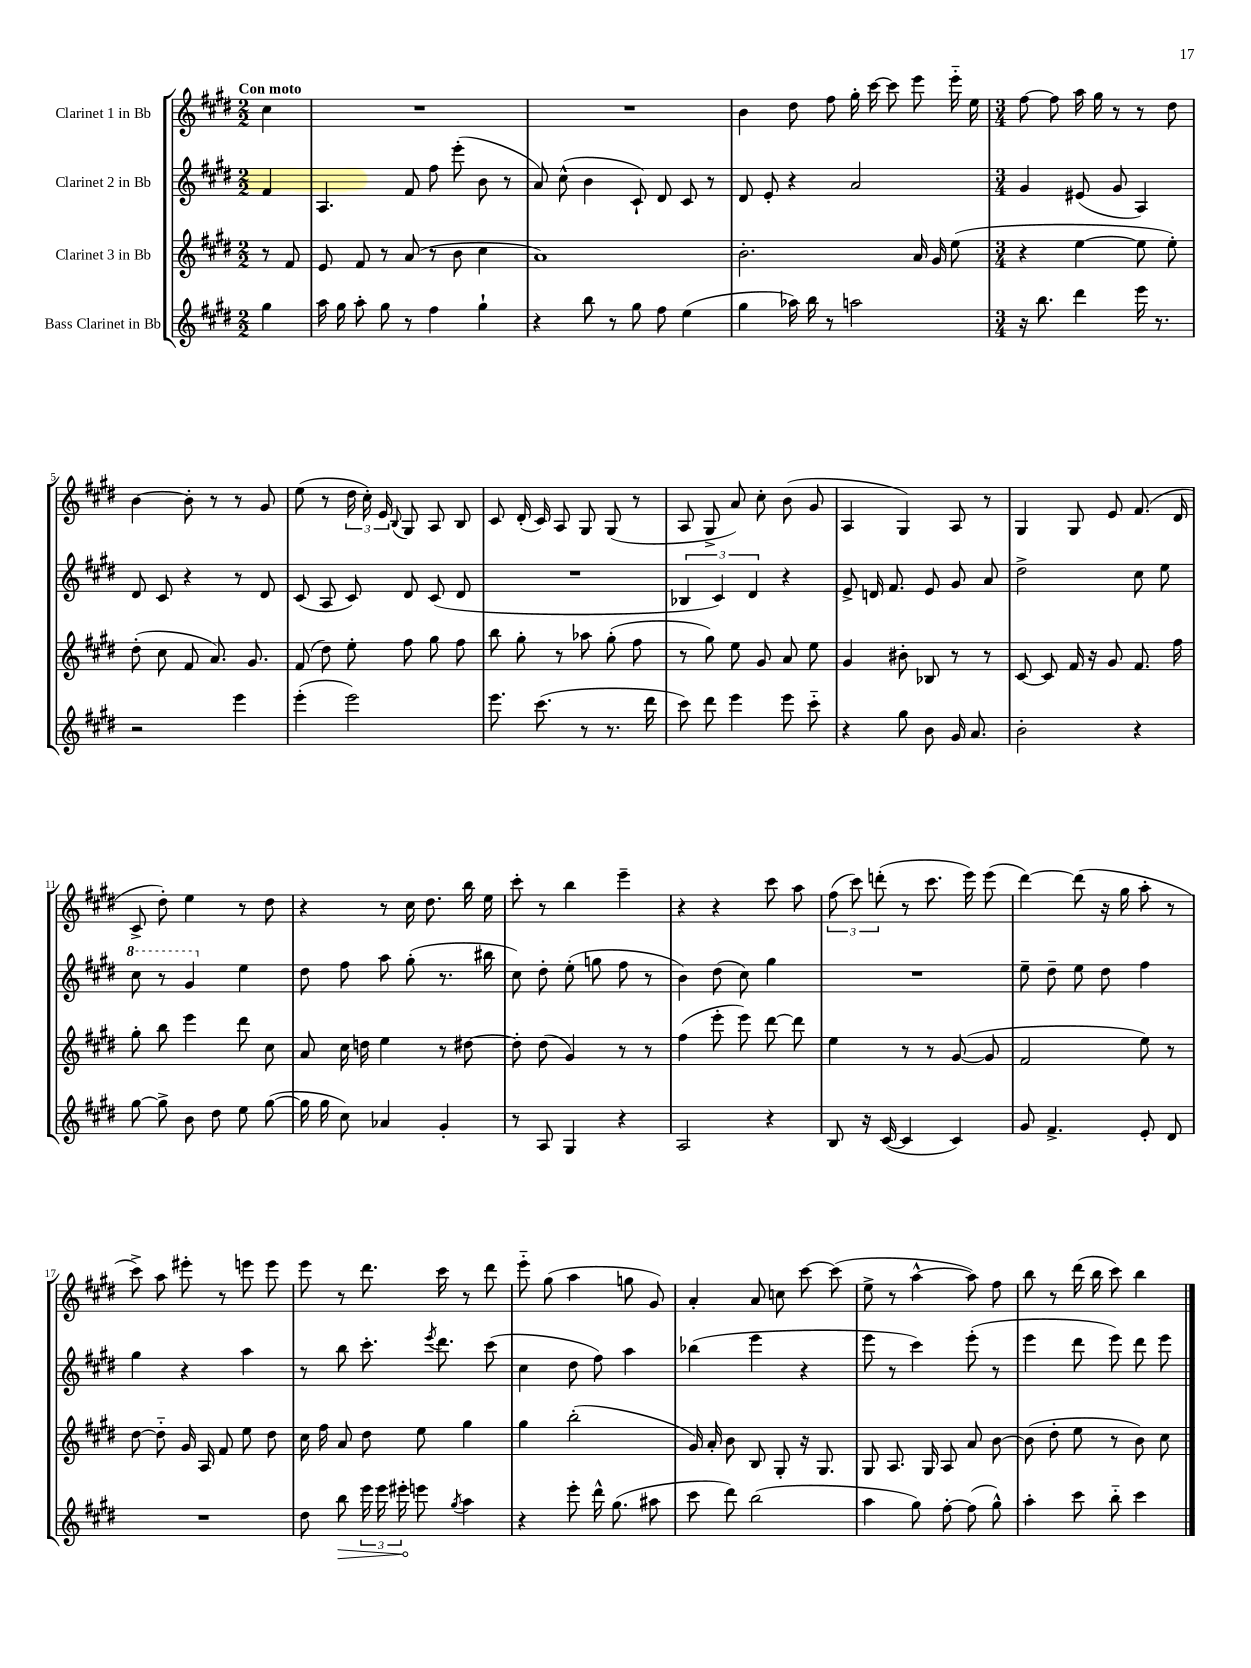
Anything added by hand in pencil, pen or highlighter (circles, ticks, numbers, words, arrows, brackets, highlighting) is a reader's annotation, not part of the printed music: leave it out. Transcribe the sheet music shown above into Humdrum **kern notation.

**kern	**kern	**kern	**kern
*staff4	*staff3	*staff2	*staff1
*clefG2	*clefG2	*clefG2	*clefG2
*k[f#c#g#d#]	*k[f#c#g#d#]	*k[f#c#g#d#]	*k[f#c#g#d#]
*M2/2	*M2/2	*M2/2	*M2/2
4gg#\	8r	4f#/	4cc#\
.	8f#/	.	.
=	=	=	=
16aa\	8e/	4.A/	1r
16gg#\	.	.	.
8aa'\	8f#/	.	.
8gg#\	8r	.	.
8r	(8a/	8f#/	.
4ff#\	8r	8ff#\	.
.	8b\	(8eee'\	.
4gg#`\	4cc#\	8b\	.
.	.	8r	.
=	=	=	=
4r	1a)	8a/)	1r
.	.	(8cc#^^\	.
8bb\	.	4b\	.
8r	.	.	.
8gg#\	.	8c#`/)	.
8ff#\	.	8d#/	.
(4ee\	.	8c#/	.
.	.	8r	.
=	=	=	=
4gg#\	2.b'\	8d#/	4b\
.	.	8e'/	.
16aa-\)	.	4r	8dd#\
16bb\	.	.	.
8r	.	.	8ff#\
2aa\	.	2a/	16gg#'\
.	.	.	[16ccc#\
.	.	.	8ccc#\]
.	16a/	.	8eee\
.	16g#/	.	.
.	(8ee\	.	16eee'~\
.	.	.	16ee\
=	=	=	=
*M3/4	*M3/4	*M3/4	*M3/4
16r	4r	4g#/	[8ff#\
8.bb\	.	.	.
.	.	.	8ff#\]
4ddd#\	[4ee\	(8e#/	16aa\
.	.	.	16gg#\
.	.	8g#/	8r
16eee\	8ee\]	4A/)	8r
8.r	.	.	.
.	8ee'\)	.	8dd#\
=	=	=	=
2r	(8dd#'\	8d#/	[4b\
.	8cc#\	8c#/	.
.	8f#/	4r	8b'\]
.	8.a/)	.	8r
4eee\	.	8r	8r
.	8.g#/	.	.
.	.	8d#/	8g#/
=	=	=	=
(4eee'\	(8f#/	(8c#/	(8ee\
.	8dd#\)	8A/	8r
2eee\)	8ee'\	8c#/)	24dd#\
.	.	.	24cc#'\)
.	.	.	24e/
.	.	.	8qqB/
.	8ff#\	8d#/	8G#/
.	8gg#\	(8c#/	8A/
.	8ff#\	8d#/	8B/
=	=	=	=
8.eee\	8bb\	2.r	8c#/
.	8gg#'\	.	(16d#'/
(8.ccc#\	.	.	16c#/)
.	8r	.	8A/
8r	8aa-\	.	8G#/
8.r	(8gg#'\	.	(8G#/
.	8ff#\	.	8r
16ddd#\	.	.	.
=	=	=	=
8ccc#\)	8r	6B-/	8A/
8ddd#\	8gg#\)	.	8G#^/
.	.	6c#/)	.
4eee\	8ee\	.	8a/)
.	.	6d#/	.
.	8g#/	.	8cc#'\
8eee\	8a/	4r	(8b\
8ccc#'~\	8ee\	.	8g#/
=	=	=	=
4r	4g#/	8e^/	4A/
.	.	16d/	.
.	.	8.f#/	.
8gg#\	8b#'\	.	4G#/)
8b\	8B-/	8e/	.
16g#/	8r	8g#/	8A/
8.a/	.	.	.
.	8r	8a/	8r
=	=	=	=
2b'\	[8c#/	2dd#^\	4G#/
.	8c#/]	.	.
.	16f#/	.	8G#/
.	16r	.	.
.	8g#/	.	8e/
4r	8.f#/	8cc#\	(8.f#/
.	.	8ee\	.
.	16ff#\	.	16d#/
=	=	=	=
[8gg#\	8gg#'\	8ccc#\	8c#^/
8gg#^\]	8bb\	8r	8dd#'\)
8b\	4eee\	4gg#/	4ee\
8dd#\	.	.	.
8ee\	8ddd#\	4ee\	8r
([8gg#\	8cc#\	.	8dd#\
=	=	=	=
16gg#\]	8a/	8dd#\	4r
16gg#\	.	.	.
8cc#\)	16cc#\	8ff#\	.
.	16dd\	.	.
4a-/	4ee\	8aa\	8r
.	.	(8gg#'\	16cc#\
.	.	.	8.dd#\
4g#'/	8r	8.r	.
.	[8dd#\	.	16bb\
.	.	16bb#\	16ee\
=	=	=	=
8r	8dd#'\]	8cc#\)	8ccc#'\
8A/	(8dd#\	8dd#'\	8r
4G#/	4g#/)	(8ee'\	4bb\
.	.	8gg\	.
4r	8r	8ff#\	4eee~\
.	8r	8r	.
=	=	=	=
2A/	(4ff#\	4b\)	4r
.	8eee'\	(8dd#\	4r
.	8eee\)	8cc#\)	.
4r	[8ddd#\	4gg#\	8ccc#\
.	8ddd#\]	.	8aa\
=	=	=	=
8B/	4ee\	2.r	(12ff#\
.	.	.	12ccc#\)
16r	.	.	.
.	.	.	(12ddd'\
([16c#/	.	.	.
4c#/]	8r	.	8r
.	8r	.	8.ccc#\
4c#/)	([8g#/	.	.
.	.	.	16eee\)
.	8g#/]	.	(8eee\
=	=	=	=
8g#/	2f#/	8ee~\	[4ddd#\)
4.f#^/	.	8dd#~\	.
.	.	8ee\	(8ddd#\]
.	.	8dd#\	16r
.	.	.	16gg#\
8e'/	8ee\)	4ff#\	8aa'\
8d#/	8r	.	8r
=	=	=	=
2.r	[8dd#\	4gg#\	8ccc#^\)
.	8dd#'~\]	.	8aa\
.	16g#/	4r	8eee#'\
.	16A/	.	.
.	8f#/	.	8r
.	8ee\	4aa\	8eee\
.	8dd#\	.	8eee\
=	=	=	=
8dd#\	16cc#\	8r	8eee\
.	16ff#\	.	.
8bb\	8a/	8bb\	8r
24eee\	8dd#\	8.ccc#'\	8.ddd#\
24eee\	.	.	.
24eee#'\	.	.	.
8eee\	8ee\	.	.
.	.	8qeee/	.
.	.	8.ddd#\	16ccc#\
8qgg#/	.	.	.
4aa\	4gg#\	.	8r
.	.	(8ccc#\	8ddd#\
=	=	=	=
4r	4gg#\	4cc#\	8eee'~\
.	.	.	(8gg#\
8eee'\	(2bb'\	8dd#\	4aa\
16ddd#^^\	.	8ff#\)	.
(8.gg#\	.	.	.
.	.	4aa\	8gg\
8aa#\	.	.	8g#/)
=	=	=	=
8ccc#\	16g#/)	(4bb-\	4a'/
.	16a'/	.	.
8ddd#\)	8b\	.	.
(2bb\	8B/	4eee\	8a/
.	8G#'/	.	8cc\
.	16r	4r	[8ccc#\
.	8.G#/	.	.
.	.	.	(8ccc#\]
=	=	=	=
4aa\	8G#/	8eee\	8ee^\
.	8.A/	8r	8r
8gg#\)	.	4ccc#\)	[4aa^^\
.	16G#/	.	.
[8ff#'\	8A/	.	.
(8ff#\]	8a/	(8eee'\	8aa\])
8gg#^^\)	[8b\	8r	8ff#\
=	=	=	=
4aa'\	(8b\]	4eee\	8bb\
.	8dd#'\	.	8r
8ccc#\	8ee\	8ddd#\	(16ddd#\
.	.	.	16bb\
8bb'~\	8r	8eee\)	8ccc#\)
4ccc#\	8b\)	8ddd#\	4bb\
.	8cc#\	8eee\	.
==	==	==	==
*-	*-	*-	*-
